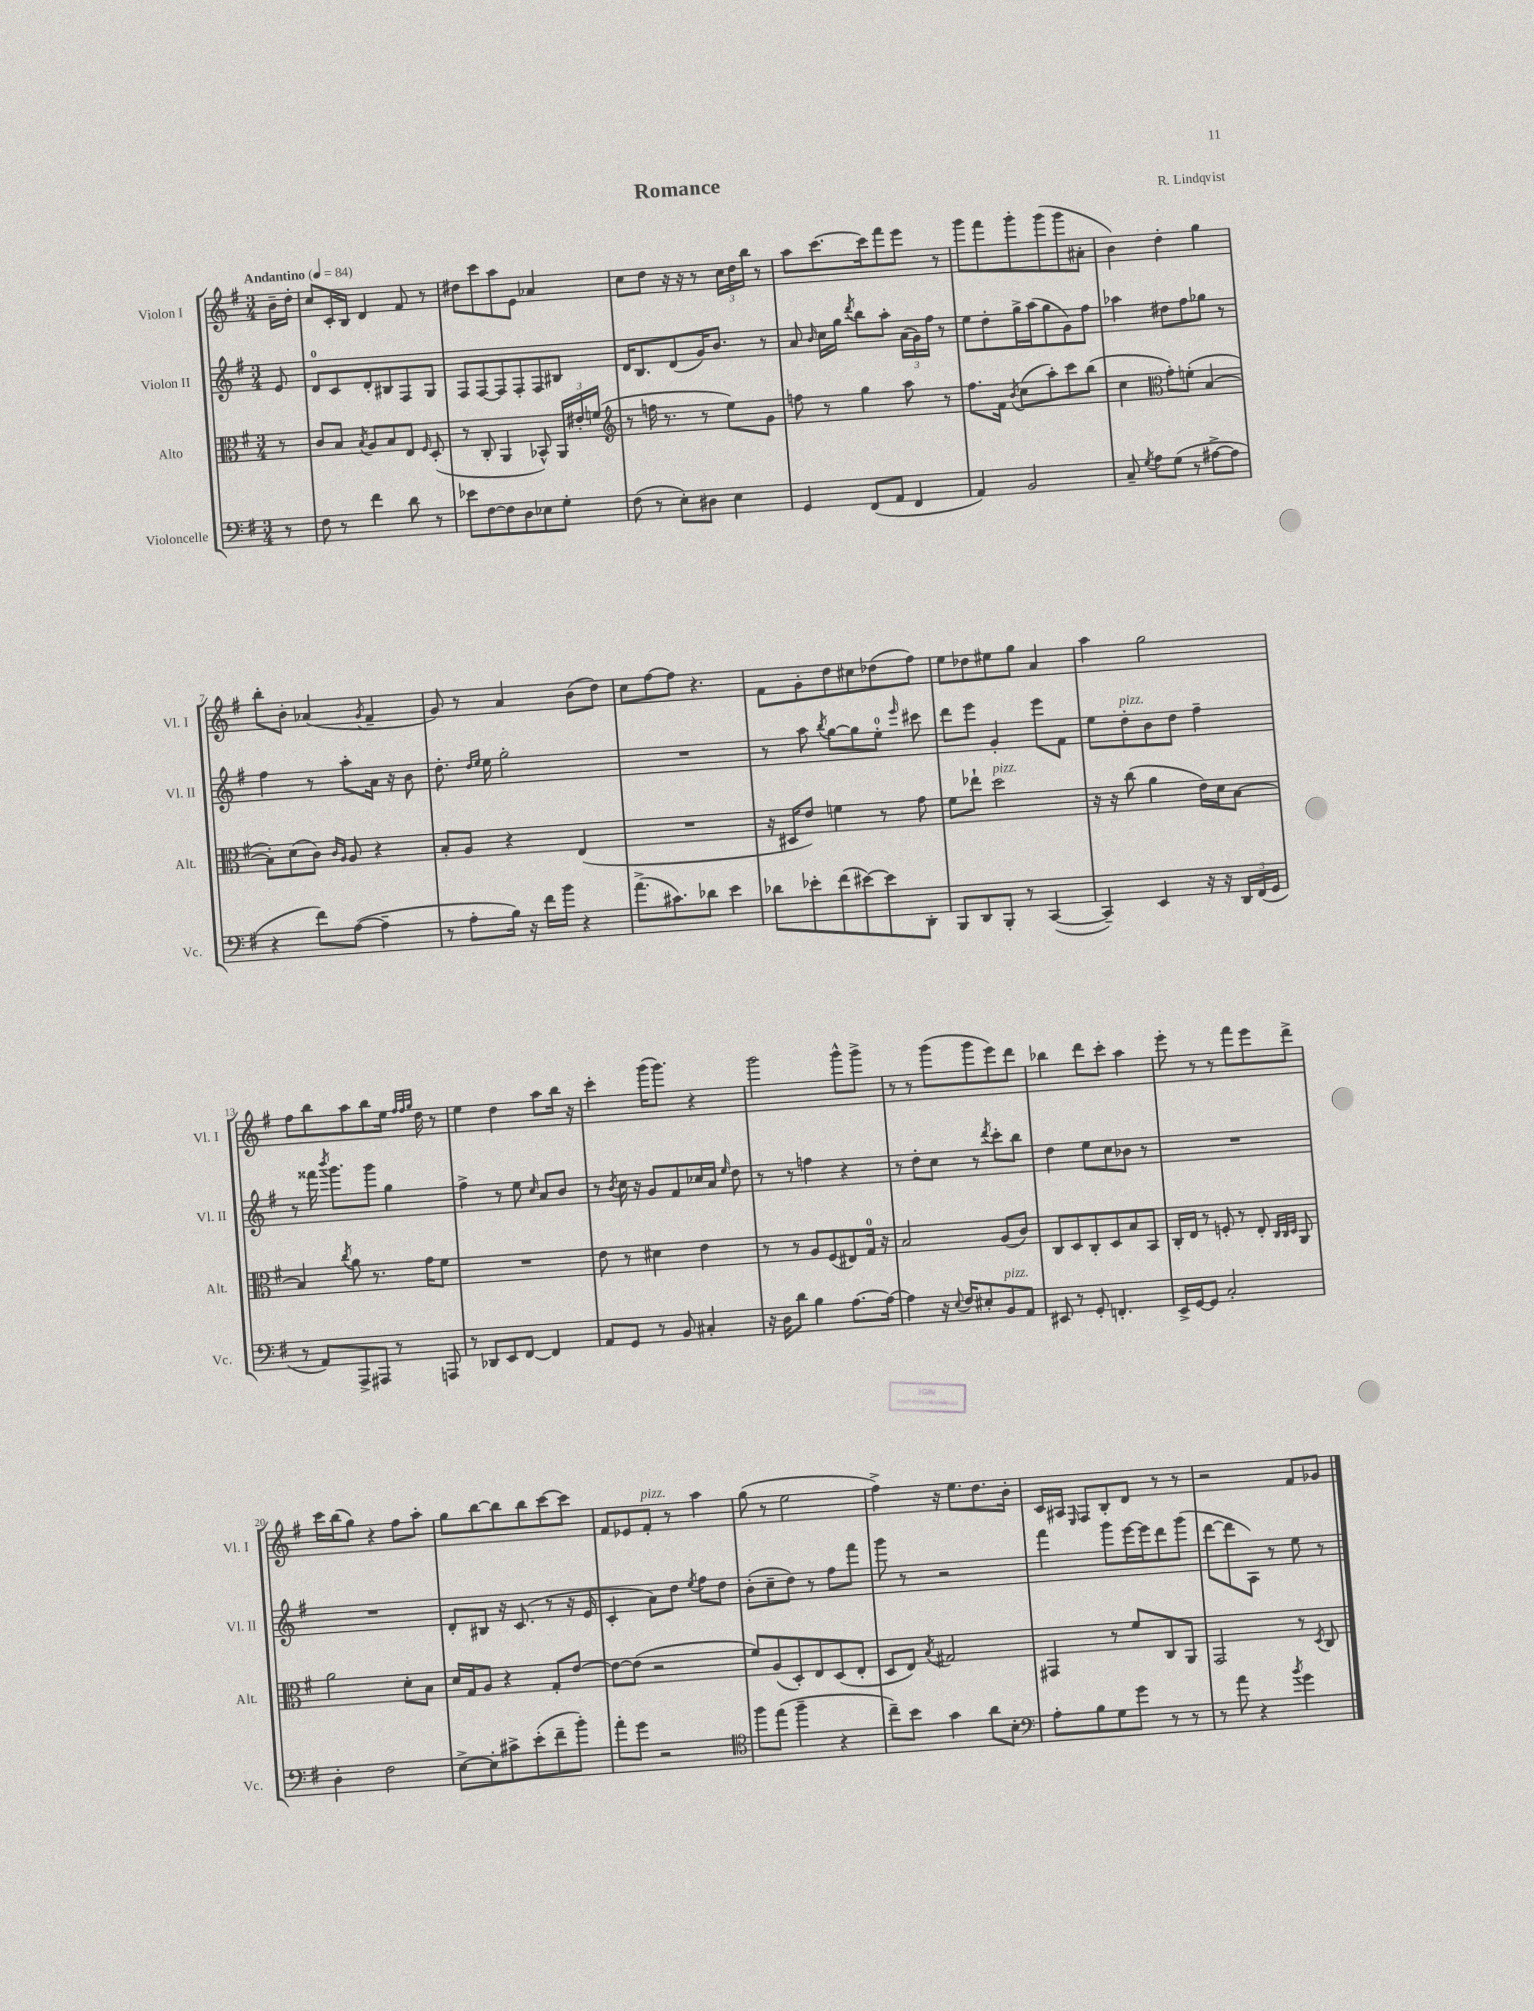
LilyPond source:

\header { title = "Romance" composer = "R. Lindqvist" }
<<
\new StaffGroup <<
\new Staff = "s0" \with { instrumentName = "Violon I" shortInstrumentName = "Vl. I" } {
    \clef treble \key g \major \numericTimeSignature \time 3/4 \partial 8 \tempo "Andantino" 4 = 84
    \autoBeamOff b'16[-- d''16]-. |
    c''8[ c'16-. b16] d'4 fis'8 r8 |
    dis''8[ c'''8 a''8 e'8] aes'4 |
    c''8[ d''8] r16 r16 r8 \tuplet 3/2 { c''16[ d''16 b''16] } r8 |
    a''8[ c'''8.~ c'''16 fis'''8 e'''8] r8 |
    g'''8[ fis'''8 g'''8-. g'''8( g'''8 ais'8]-. |
    b'4) d''4-. g''4 |
    b''8[-. b'8]-. aes'4( \acciaccatura { g'8 } fis'4-- |
    g'8) r8 a'4 b'8[( d''8]) |
    c''8[ fis''8~ fis''8] r4. |
    fis'8[ g'8-. d''8 cis''8 des''8( fis''8]) |
    e''8[ des''8 eis''8 g''8] a'4 |
    a''4 g''2 |
    fis''8[ b''8 a''8 b''8 e''16] \grace { fis''32[ fis''32 g''32] } d''16 r8 |
    e''4 d''4 a''8[ b''16] r16 |
    c'''4-. g'''16[( g'''8.]) r4 |
    g'''2 g'''8[-^ g'''8]-> |
    r8 r8 g'''8[( g'''8 e'''8) d'''8] |
    bes''4 d'''8[ c'''8]-. a''4 |
    e'''8-. r8 r8 fis'''8[ e'''8 d'''8]-> |
    c'''16[ b''16( g''8]) r4 fis''8[ a''8]-. |
    g''8[ b''8~ b''8 b''8 c'''8~ c'''8] |
    fis'8[ ees'8 fis'8]-.^\markup { \italic "pizz." } r8 a''4 |
    g''8( r8 e''2 |
    fis''4->) r16 e''8.[ d''8. b'16]-. |
    c'16[ ais16] \grace { e16 } fis8[ b8-. d'8] r8 r8 |
    r2 fis'8[ ges'8] \bar "|." |
}
\new Staff = "s1" \with { instrumentName = "Violon II" shortInstrumentName = "Vl. II" } {
    \clef treble \key g \major \numericTimeSignature \time 3/4 \partial 8
    \autoBeamOff e'8 |
    d'8[-0 c'8 d'8-. bis8 fis8 g8] |
    fis8[ fis8~ fis8 fis8-. fis8 bis8] |
    d'16[ b8. d'8( g'16) b'8.] r8 |
    a'8 \grace { b'16 } c''16[ g''16] \acciaccatura { d'''8 } b''8[ a''8]-. \tuplet 3/2 { a'16[( g'16) fis''16] } r8 |
    e''8[ d''8-. g''16-> a''16( g''8 g'8) fis''8] |
    aes''4 dis''8[ fis''8 ges''8] r8 |
    fis''4 r8 a''8[-. a'16] r16 b'8 |
    d''8.-. \grace { d''16[ e''16] } e''16 g''2-. |
    R2. |
    r8 a''8 \acciaccatura { b''8 } g''8[~ g''8 e''8]-0-. \grace { e'''16 } cis'''8 |
    d'''8[ e'''8] g'4-. e'''8[ fis'8] |
    e''8[ d''8-.^\markup { \italic "pizz." } b'8 d''8] fis''4-- |
    r8 fisis'''16 \acciaccatura { b'''8 } g'''8.[ g'''8] g''4 |
    fis''4-> r8 e''8 \grace { c''16 } a'8[ b'8] |
    r8 \acciaccatura { b'8 } c''16 r16 g'8[ fis'8 ces''16 a'16] \grace { e''16 } d''8 |
    r8 r8 f''4 r4 |
    r8 d''8[-. c''8] r8 \acciaccatura { d'''8 } c'''8[-. b''8] |
    d''4 e''8[ c''8 bes'8] r8 |
    R2. |
    R2. |
    d'8[-. bis8] r16 c'8.( r8 r16 e'16 |
    c'4-. a'8[) d''8] \acciaccatura { e''8 } fis''8[ d''8] |
    b'8[-.( c''8-- d''8]) r8 fis''8[ fis'''8] |
    g'''8 r8 r2 |
    fis'''4 g'''8[ e'''16~ e'''16 d'''8 g'''8]( |
    d'''8[~ d'''8 a8]) r8 e''8 r8 \bar "|." |
}
\new Staff = "s2" \with { instrumentName = "Alto" shortInstrumentName = "Alt." } {
    \clef alto \key g \major \numericTimeSignature \time 3/4 \partial 8
    \autoBeamOff r8 |
    c'8[ b8] \acciaccatura { b8 } a8[ b8 e8] \grace { fis16 } d8-.( |
    r8 c8-. a,4 bes,8-^) \tuplet 3/2 { a,16[ eis'16-. f'16]( } |
    \clef treble r8 f''16 r8. r8 e''8[) g'8] |
    f''8 r8 g''4 a''8 r8 |
    fis''8.[ fis'16] \acciaccatura { b'8 } c''8[( a''8-.) c'''8 b''8]( |
    c''4 \clef alto g'8[-.) f'8]-.( b4~ |
    b8[-.) d'8( c'8]) \grace { c'16[ a16] } a8 r4 |
    b8[-. a8] r4 e4( |
    R2. |
    r16 dis16[ e'8]) f'4 r8 g'8 |
    fis'8[ ees''8]-! d''2^\markup { \italic "pizz." } |
    r16 r16 c''8( a'4 e'16[) d'16 b8]~ |
    b4 \acciaccatura { c''8 } a'8 r8. g'16[ fis'8] |
    R2. |
    e'8 r8 dis'4 e'4 |
    r8 r8 a8[ fis8( eis8) g16]-0 r16 |
    b2 a8[( c'8]) |
    c8[ d8 c8-. d8 b8 b,8] |
    c16[-. e16] r8 f8-. r8 e8-. \grace { c32[ c32 d32] } a,8 |
    a'2 d'8[-. b8] |
    d'16[ g16 a8] r4 g8[-. e'8]~ |
    e'8[~ e'8]( r2 |
    fis'8[) a8( d8-.) e8 d8( e8]-. |
    d8[ e8]) \acciaccatura { b8 } gis2 |
    gis,4 r8 fis'8[ c8 a,8] |
    g,2 r8 \acciaccatura { d8 } c8 \bar "|." |
}
\new Staff = "s3" \with { instrumentName = "Violoncelle" shortInstrumentName = "Vc." } {
    \clef bass \key g \major \numericTimeSignature \time 3/4 \partial 8
    \autoBeamOff r8 |
    fis8 r8 fis'4 d'8 r8 |
    ees'8[ fis8~ fis8 d8 ees8 g8]-. |
    fis8( r8 e8[-.) dis8] e4 |
    g,4 fis,8[( a,8] fis,4 |
    a,4) b,2 |
    c8-- \acciaccatura { g8 } a8[ g8]( r8 ais8[~-> ais8] |
    r4 fis'8[) a8]~( a4-- |
    r8 a8[-. b16]) r16 fis'16[ b'16] r4 |
    a'8.[->( cis'8.) des'8] e'4 |
    des'8[ ees'8-. fis'8( eis'8~) eis'8 d,8]-. |
    b,,8[ d,8 b,,8]-. r8 c,4~( |
    c,4--) e,4 r16 r16 \tuplet 3/2 { d,16[ fis,16( g,16] } |
    r8 a,8[) a,,8-> ais,,8] r8 a,,8 |
    r8 des,8[ e,8 fis,8]~ fis,4 |
    a,8[ g,8] r8 b,8 cis4-. |
    r16 d16[ d'8] b4 a8.[~ a16]~ |
    a4 r16 \appoggiatura { e8 } fis16[ eis8-. b,8^\markup { \italic "pizz." } a,8] |
    eis,8 r8 g,8-. f,4.-. |
    e,16[-> g,16~ g,8] c2-. |
    d4-. fis2 |
    e8[~-> e8-. cis'8-> e'8-.( fis'8-- b'8]-.) |
    a'8[-. g'8] r2 |
    \clef tenor fis''8[ e''8]( fis''4-- r4 |
    c''8[--) b'8] g'4 a'8[ b8]-. |
    \clef bass a8[-. b8 g8 g'8] r8 r8 |
    r8 a'8 r4 \acciaccatura { b'8 } g'4 \bar "|." |
}
>>
>>
